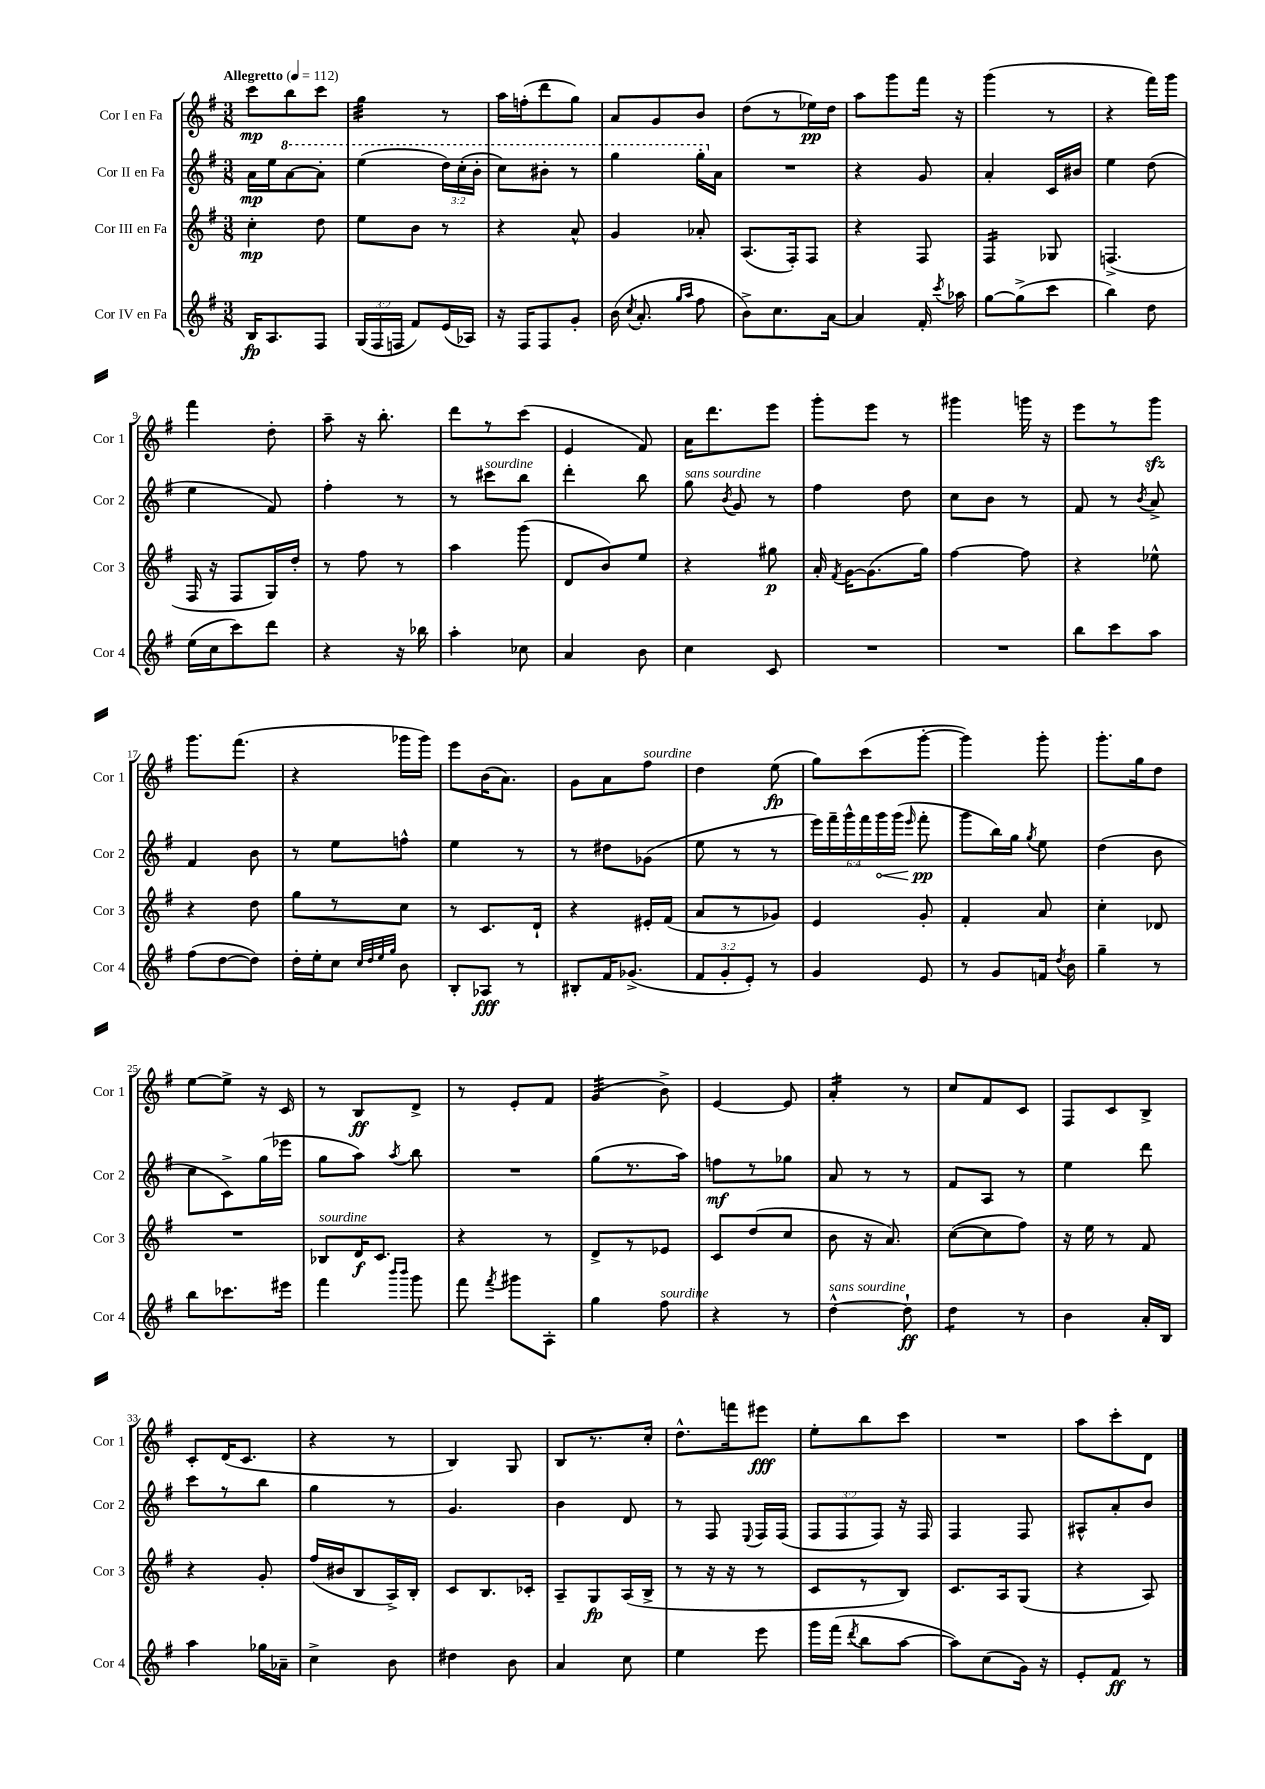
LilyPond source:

<<
\new StaffGroup <<
\new Staff = "s0" \with { instrumentName = "Cor I en Fa" shortInstrumentName = "Cor 1" } {
    \clef treble \key g \major \numericTimeSignature \time 3/8 \tempo "Allegretto" 4 = 112
    \autoBeamOff c'''8[\mp b''8 c'''8] |
    g''4:32 r8 |
    a''16[ f''16-.( d'''8 g''8]) |
    a'8[ g'8 b'8] |
    d''8[( r8 ees''16\pp) d''16] |
    a''8[ g'''8 fis'''16] r16 |
    g'''4( r8 |
    r4 fis'''16[) g'''16] |
    fis'''4 d''8-. |
    a''8-- r16 b''8.-. |
    d'''8[ r8 c'''8]( |
    e'4 fis'8) |
    a'16[ d'''8. e'''8] |
    g'''8[-. e'''8] r8 |
    gis'''4 g'''16 r16 |
    e'''8[ r8 g'''8]\sfz |
    g'''8.[ fis'''8.]( |
    r4 ges'''16[ ges'''16]) |
    e'''8[ b'16( a'8.]) |
    g'8[ a'8 fis''8]^\markup { \italic "sourdine" } |
    d''4 e''8\fp( |
    g''8[) c'''8( g'''8]~-. |
    g'''4) g'''8-. |
    g'''8.[-. g''16 d''8] |
    e''8[~ e''8]-> r16 c'16 |
    r8 b8[\ff d'8]-> |
    r8 e'8[-. fis'8] |
    g'4:32( b'8->) |
    e'4~ e'8 |
    a'4:16-. r8 |
    c''8[ fis'8 c'8] |
    fis8[ c'8 b8]-> |
    c'8[-. d'16( c'8.] |
    r4 r8 |
    b4) g8 |
    b8[ r8. c''16]-. |
    d''8.[-^ f'''16 eis'''8]\fff |
    e''8[-. b''8 c'''8] |
    R4. |
    a''8[ c'''8-. d'8] \bar "|." |
}
\new Staff = "s1" \with { instrumentName = "Cor II en Fa" shortInstrumentName = "Cor 2" } {
    \clef treble \key g \major \numericTimeSignature \time 3/8 \override Staff.TupletNumber.text = #tuplet-number::calc-fraction-text
    \autoBeamOff a'16[\mp e''16 \ottava #1 a''8~ a''8]-. |
    e'''4( \tuplet 3/2 { d'''16[) c'''16-.( b''16]-. } |
    c'''8[) bis''8]-. r8 |
    g'''4 g'''16[-. \ottava #0 a'16] |
    R4. |
    r4 g'8 |
    a'4-. c'16[ bis'16] |
    e''4 d''8( |
    e''4 fis'8) |
    fis''4-. r8 |
    r8 cis'''8[^\markup { \italic "sourdine" } b''8] |
    d'''4-. b''8 |
    g''8^\markup { \italic "sans sourdine" } \acciaccatura { b'8 } g'8 r8 |
    fis''4 d''8 |
    c''8[ b'8] r8 |
    fis'8 r8 \acciaccatura { b'8 } a'8-> |
    fis'4 b'8 |
    r8 e''8[ f''8]-^ |
    e''4 r8 |
    r8 dis''8[ ges'8]( |
    e''8 r8 r8 |
    \tuplet 6/4 { e'''16[) fis'''16-- g'''16-^ fis'''16 \once \override Hairpin.circled-tip = ##t g'''16\< g'''16]( } \grace { e'''16 } fis'''8-.\pp\! |
    g'''8[ b''16) g''16] \acciaccatura { g''8 } e''8 |
    d''4( b'8 |
    c''8[ c'8->) g''16( ees'''16] |
    g''8[ a''8]) \acciaccatura { a''8 } b''8 |
    R4. |
    g''8[( r8. a''16]) |
    f''8[\mf r8 ges''8] |
    a'8 r8 r8 |
    fis'8[ a8] r8 |
    e''4 d'''8 |
    c'''8[ r8 b''8] |
    g''4 r8 |
    g'4. |
    b'4 d'8 |
    r8 fis8 \appoggiatura { e8 } fis16[ fis16]( |
    \tuplet 3/2 { fis8[ fis8 fis8]) } r16 fis16 |
    fis4 fis8 |
    ais8[-^ a'8-. b'8] \bar "|." |
}
\new Staff = "s2" \with { instrumentName = "Cor III en Fa" shortInstrumentName = "Cor 3" } {
    \clef treble \key g \major \numericTimeSignature \time 3/8
    \autoBeamOff c''4-.\mp d''8 |
    e''8[ b'8] r8 |
    r4 a'8-^ |
    g'4 aes'8-. |
    a8.[( fis16-.) fis8] |
    r4 fis8 |
    fis4:16 ges8 |
    f4.->( |
    fis16 r16 fis8[ g16) d''16]-. |
    r8 fis''8 r8 |
    a''4 g'''8( |
    d'8[ b'8) e''8] |
    r4 gis''8\p |
    a'16-. \acciaccatura { fis'8 } g'16[~ g'8.( g''16]) |
    fis''4~ fis''8 |
    r4 ees''8-^ |
    r4 d''8 |
    g''8[ r8 c''8] |
    r8 c'8.[ d'16]-! |
    r4 eis'16[-. fis'16]( |
    a'8[ r8 ges'8]) |
    e'4 g'8-. |
    fis'4-. a'8 |
    c''4-. des'8 |
    R4. |
    bes8[^\markup { \italic "sourdine" } d'16\f c'8.] |
    r4 r8 |
    d'8[-> r8 ees'8] |
    c'8[ d''8( c''8] |
    b'8 r16 a'8.) |
    c''8[~( c''8 fis''8]) |
    r16 e''16 r8 fis'8 |
    r4 g'8-. |
    fis''16[( bis'16 b8 a16->) b16]-. |
    c'8[ b8. ces'16]-. |
    a8[-- g8\fp a16( b16]-> |
    r8 r16 r16 r8 |
    c'8[ r8 b8]) |
    c'8.[ a16 g8]( |
    r4 a8) \bar "|." |
}
\new Staff = "s3" \with { instrumentName = "Cor IV en Fa" shortInstrumentName = "Cor 4" } {
    \clef treble \key g \major \numericTimeSignature \time 3/8 \override Staff.TupletNumber.text = #tuplet-number::calc-fraction-text
    \autoBeamOff b16[\fp a8. fis8] |
    \tuplet 3/2 { g16[( fis16 f16] } fis'8[) e'16( aes16]) |
    r16 fis16[ fis8 g'8]-. |
    b'16( \acciaccatura { c''8 } a'8.-. \grace { g''16[ a''16] } fis''8 |
    b'8[->) c''8. a'16]~ |
    a'4 fis'16-. \acciaccatura { c'''8 } aes''16 |
    g''8[~ g''8->( c'''8] |
    b''4) d''8 |
    e''16[( c''16 c'''8) d'''8] |
    r4 r16 bes''16 |
    a''4-. ces''8 |
    a'4 b'8 |
    c''4 c'8 |
    R4. |
    R4. |
    b''8[ c'''8 a''8] |
    fis''8[( d''8~ d''8]) |
    d''16[-. e''16-. c''8] \grace { c''32[ d''32 e''32 g''32] } b'8 |
    b8[-. aes8]\fff r8 |
    bis8[-. fis'16 ges'8.]->( |
    \tuplet 3/2 { fis'8[ g'8-. e'8]-.) } r8 |
    g'4 e'8 |
    r8 g'8[ f'16] \acciaccatura { d''8 } b'16 |
    g''4-- r8 |
    b''8[ ces'''8. eis'''16] |
    fis'''4 \grace { b'''16[ b'''16] } g'''8 |
    fis'''8 \acciaccatura { fis'''8 } gis'''8[ a8]-. |
    g''4 fis''8^\markup { \italic "sourdine" } |
    r4 r8 |
    d''4~-^^\markup { \italic "sans sourdine" } d''8-!\ff |
    d''4:8 r8 |
    b'4 a'16[-. b16] |
    a''4 ges''16[ aes'16]-- |
    c''4-> b'8 |
    dis''4 b'8 |
    a'4 c''8 |
    e''4 e'''8 |
    g'''16[ fis'''16]( \acciaccatura { d'''8 } b''8[ a''8]~ |
    a''8[) c''8( g'16]) r16 |
    e'8[-. fis'8]\ff r8 \bar "|." |
}
>>
>>
